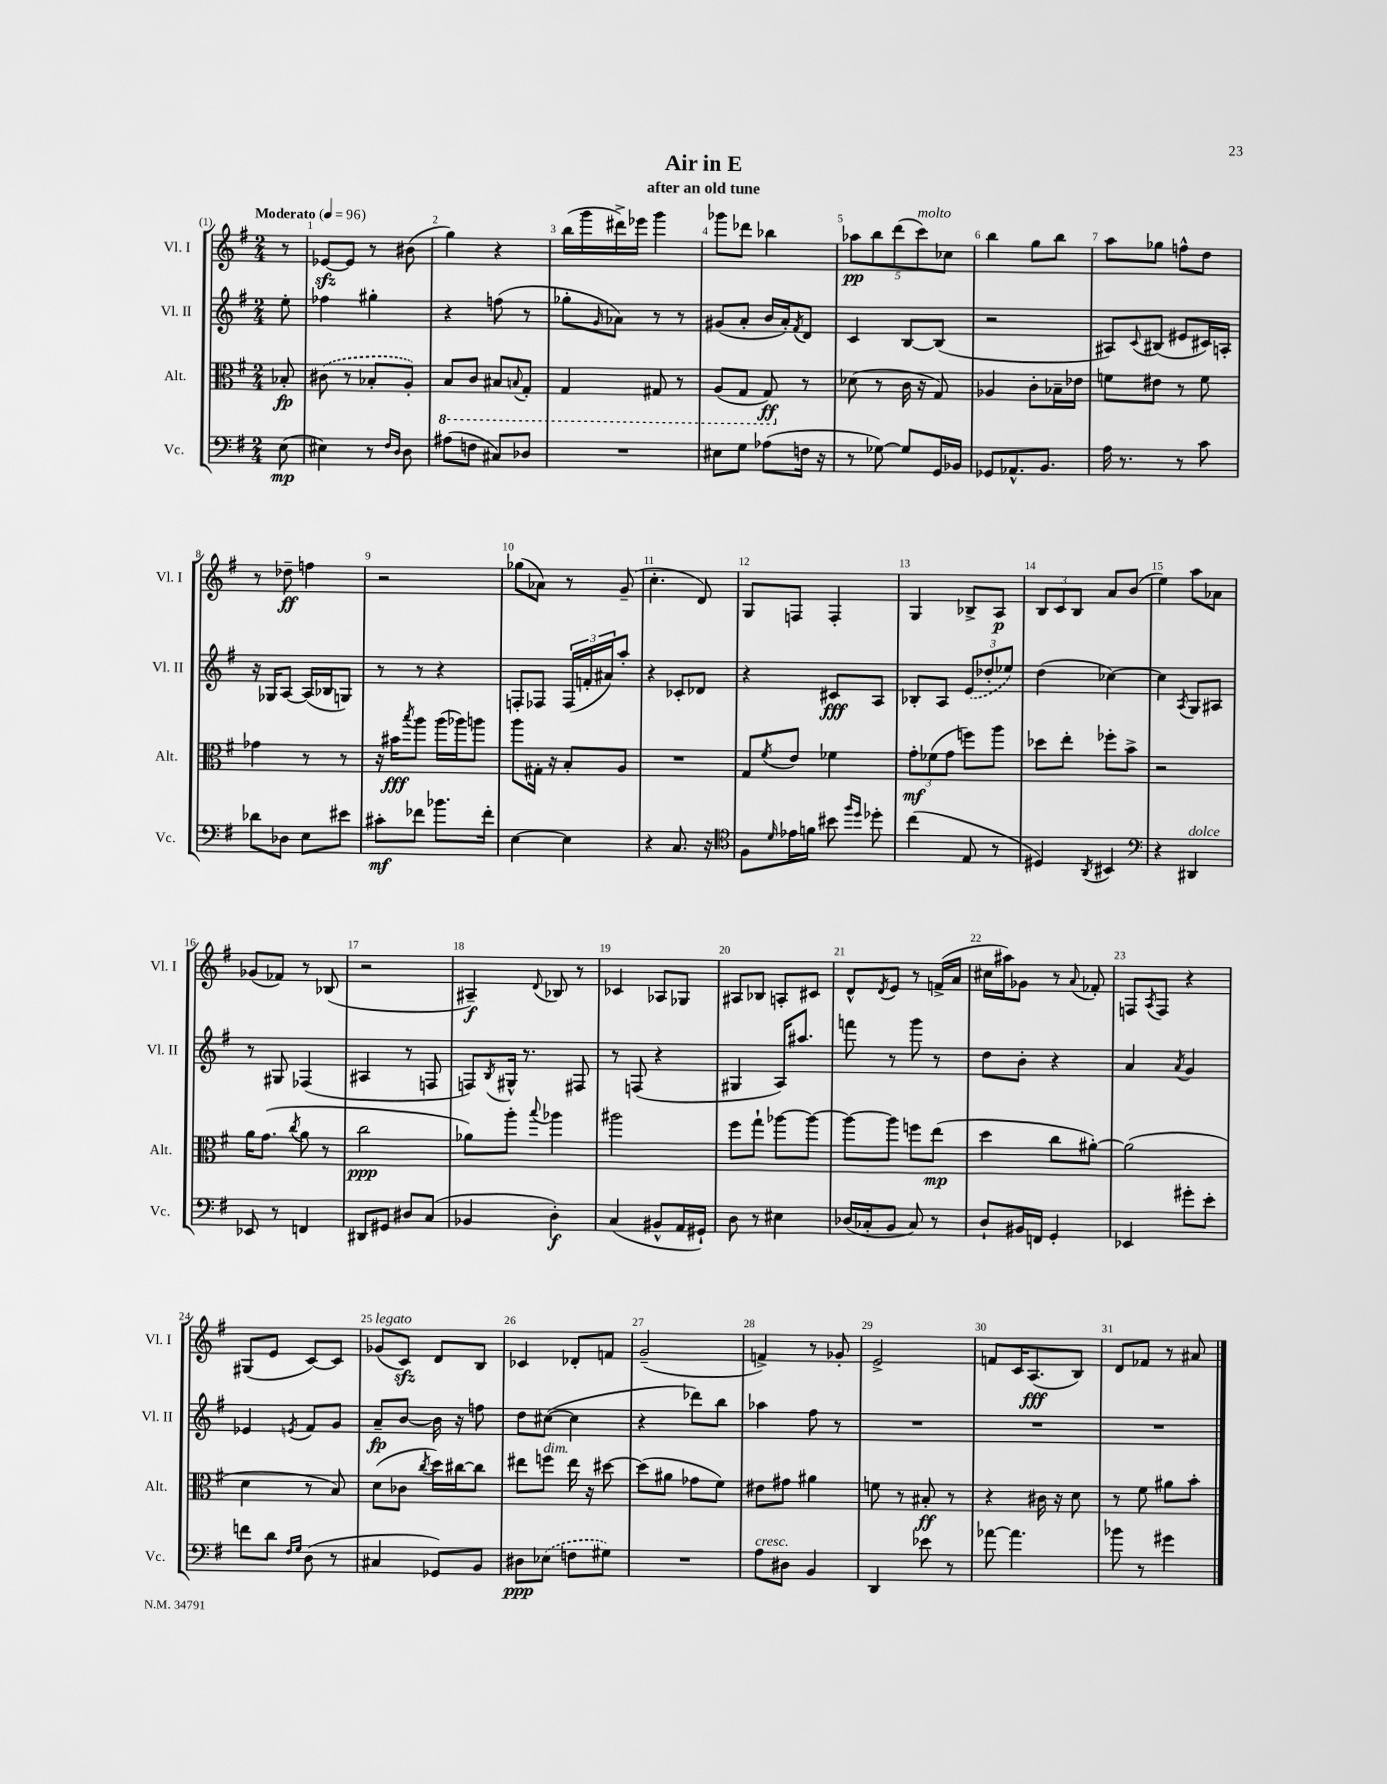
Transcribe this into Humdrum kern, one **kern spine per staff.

**kern	**kern	**kern	**kern
*staff4	*staff3	*staff2	*staff1
*clefF4	*clefC3	*clefG2	*clefG2
*k[f#]	*k[f#]	*k[f#]	*k[f#]
*M2/4	*M2/4	*M2/4	*M2/4
*MM96	*MM96	*MM96	*MM96
(8E\	8B-'/	8ee'\	8r
=	=	=	=
4E#\)	(8c#\	4ff-\	[8e-/L
.	8r	.	8e-/]J
8r	8B-'/L	4gg#'\	8r
16qqF#/LL	.	.	.
16qqD/JJ	.	.	.
8D\	8A'/J)	.	(8b#\
=	=	=	=
(8A#\L	8BB/L	4r	4gg\)
8F\J	8C/J	.	.
8C#/L)	8BB#/L	(8ff\	4r
.	8qqBB/	.	.
8D-/J	8GG'/J	8r	.
=	=	=	=
2r	4GG/	8gg-'\L	(16bb\LL
.	.	.	16ggg\
.	.	16qqg/	.
.	.	8a-\J)	16ddd#^\)
.	.	.	16eee-\JJ
.	8GG#/	8r	4ggg\
.	8r	8r	.
=	=	=	=
8E#\L	(8AA/L	(8g#/L	8ggg-\L
8G\J	8GG/J	8a'/J	8ddd-\J
(8A-\L	8GG/)	16b/LL	4bb-\
.	.	16a'/J)	.
.	.	8qf#/	.
16F\Jk	8r	8d/J	.
16r	.	.	.
=	=	=	=
8r	(8d-\	4c/	10aa-\L
.	.	.	10bb\
[8G-\)	8r	.	.
.	.	.	(10ddd\
8G-/]L	16c\	[8B/L	.
.	.	.	10ccc\)
.	16r	.	.
16GG/L	8G/)	(8B/]J	.
.	.	.	10cc-\J
16BB-/JJ	.	.	.
=	=	=	=
8GG-/L	4A-/	2r	4bb\
8.AA-^^/	.	.	.
.	8c'\L	.	8gg\L
8.BB/J	.	.	.
.	16B-~\L	.	8bb\J
.	16e-\JJ	.	.
=	=	=	=
16A\	8f\L	8A#/L)	8aa\L
8.r	.	.	.
.	.	8qqc/	.
.	8e#\J	(8B#/J	8gg-\J
8r	8r	8e#/L	8ff^^\L
8c\	8f\	16c#/L)	8dd\J
.	.	16A'/JJ	.
=	=	=	=
8d-\L	4g-\	16r	8r
.	.	16G-/LK	.
8D-\J	.	[8A/J	8dd-~\
8E\L	8r	(16A/]LL	4ff\
.	.	16B-/J	.
8e#\J	8r	8G/J)	.
=	=	=	=
8c#'\L	16r	8r	2r
.	16b#\LK	.	.
.	8qbb/	.	.
8f-\J	8aa\J	8r	.
8.b-\L	(16aa\LL	4r	.
.	16aa-\J)	.	.
.	8aa\J	.	.
16f-'\Jk	.	.	.
=	=	=	=
[4E\	8aa\L	8F'/L	(8gg-\L
.	16G#'\Jk	8F-/J	8a-\J)
.	16r	.	.
4E\]	8B'/L	(24F-/LL	8r
.	.	24f'/	.
.	.	24a#/J)	.
.	8A/J	8aa'/J	(8g~/
=	=	=	=
4r	2r	4r	4.cc'\
8.C/	.	8c-'/L	.
.	.	8d-/J	8d/)
16r	.	.	.
=	=	=	=
*clefC4	*	*	*
8F#\L	8G/L	4r	8G/L
16qqd/	8qf#/	.	.
16e-\L	8e/J	.	8F/J
16f\JJ	.	.	.
8b#\	4f-\	8c#/L	4F'/
16qqff#/LL	.	.	.
16qqdd/JJ	.	.	.
8dd-'\	.	8A/J	.
=	=	=	=
(4cc\	12g'\L	8B-'/L	4G/
.	(12f-\	.	.
.	.	8A/J	.
.	12g\J	.	.
8E/	8ff\L)	(12e/L	8B-^/L
.	.	12dd-'/	.
8r	8aa\J	.	8A/J
.	.	12ee-/J)	.
=	=	=	=
4D#/)	8dd-\L	(4dd\	12B/L
.	.	.	12c/
.	8ee'\J	.	.
.	.	.	12B/J
8qAA/	.	.	.
4BB#/	8ff-'\L	[4cc-\)	8a/L
.	8b^\J	.	(8b/J
=	=	=	=
*clefF4	*	*	*
4r	2r	4cc-\]	4ee\)
.	.	8qA/	.
4DD#/	.	8G/L	8aa\L
.	.	8A#/J	8a-\J
=	=	=	=
8EE-/	16a\LK	8r	(8g-/L
.	(8.g\J	.	.
8r	.	8G#/	8f-/J)
.	8qcc/	.	.
4FF/	8a\	(4F-/	8r
.	8r	.	(8B-/
=	=	=	=
8DD#/L	2cc\	4A#/	2r
8GG#/J	.	.	.
8D#/L	.	8r	.
(8C/J	.	8F/	.
=	=	=	=
4BB-/	8a-\L)	8F/L)	4A#~/)
.	.	8qB/	.
.	8aa'\J	16G#^^/Jk	.
.	.	8.r	.
.	8qqbb/	.	8qqd/
4D'\)	4aa-\	.	8B-/
.	.	8F#/	8r
=	=	=	=
(4C/	2aa#\	8r	4c-/
.	.	(8F/	.
8BB#^^/L	.	4r	8A-/L
16AA/L	.	.	8G-/J
16GG#`/JJ)	.	.	.
=	=	=	=
8D\	8ff#\L	4G#/	8A#/L
8r	8gg`\J	.	8B-/J
4E#\	[8aa-\L	16A/LK)	8A'/L
.	.	8.aa#/J	.
.	8aa-\_J	.	8c#/J
=	=	=	=
(16D-/LL	8aa-\_L	8fff\	8d^^/L
16C-'/J	.	.	.
.	.	.	8qd/
8BB/J	8aa-\]J	8r	8e/J
8C-/)	8ff\L	8ggg\	8r
8r	(8ee\J	8r	(16f^/LL
.	.	.	16a/JJ
=	=	=	=
8D`/L	4dd\	8dd\L	16cc#\LL
.	.	.	16aa#\J)
16BB#/L	.	8b'\J	8g-\J
16FF/JJ	.	.	.
4GG'/	8cc\L	4r	8r
.	.	.	8qqa/
.	[8a#'\J)	.	8f-'/
=	=	=	=
4EE-/	(2a#\]	4a/	8F/L
.	.	.	8qA/
.	.	.	8F/J
.	.	8qa/	.
8g#'\L	.	4g/	4r
8e'\J	.	.	.
=	=	=	=
8f\L	4d\	4e-/	(8G#/L
8d\J	.	.	8e/J
16qqF#/LL	.	.	.
16qqG/JJ	.	8qe/	.
(8D\	8r	8f#/L	[8c/L)
8r	8B/)	8g/J	8c/]J
=	=	=	=
4C#/	(8d\L	8a~/L	(8g-/L
.	8c-\J	[8b/J	8c/J)
.	8qcc/	.	.
8GG-/L)	16dd\LL)	16b\]	8d/L
.	[16cc#\J	16r	.
8BB/J	8cc#\]J	8ff\	8B/J
=	=	=	=
8D#\L	8ee#\L	8dd\L	4c-/
(8E-\J	8ff\J	([8cc#\J	.
8F\L	16ee#\	4cc#\]	8d-'/L
.	16r	.	.
8G#\J)	[8dd#\	.	8f/J
=	=	=	=
2r	(8dd#\]L	4r	(2g~/
.	8a#\J	.	.
.	8g-\L	8ddd-\L)	.
.	8f#\J)	8bb\J	.
=	=	=	=
8A\L	8e#\L	4aa-\	4f^/)
8D#\J	8g#\J	.	.
4BB/	4a#\	8ff#\	8r
.	.	8r	8g-'/
=	=	=	=
4DD/	8f\	2r	2e^/
.	8r	.	.
8e-\	8B#'/	.	.
8r	8r	.	.
=	=	=	=
[8a-\	4r	2r	8f/L
4.a-\]	.	.	16c/K
.	.	.	(8.A/
.	16c#\	.	.
.	16r	.	.
.	8d\	.	8B/J)
=	=	=	=
8b-\	8r	2r	8d/L
8r	8f#\	.	8f-/J
4g#\	8a#\L	.	8r
.	8b'\J	.	8a#/
==	==	==	==
*-	*-	*-	*-
